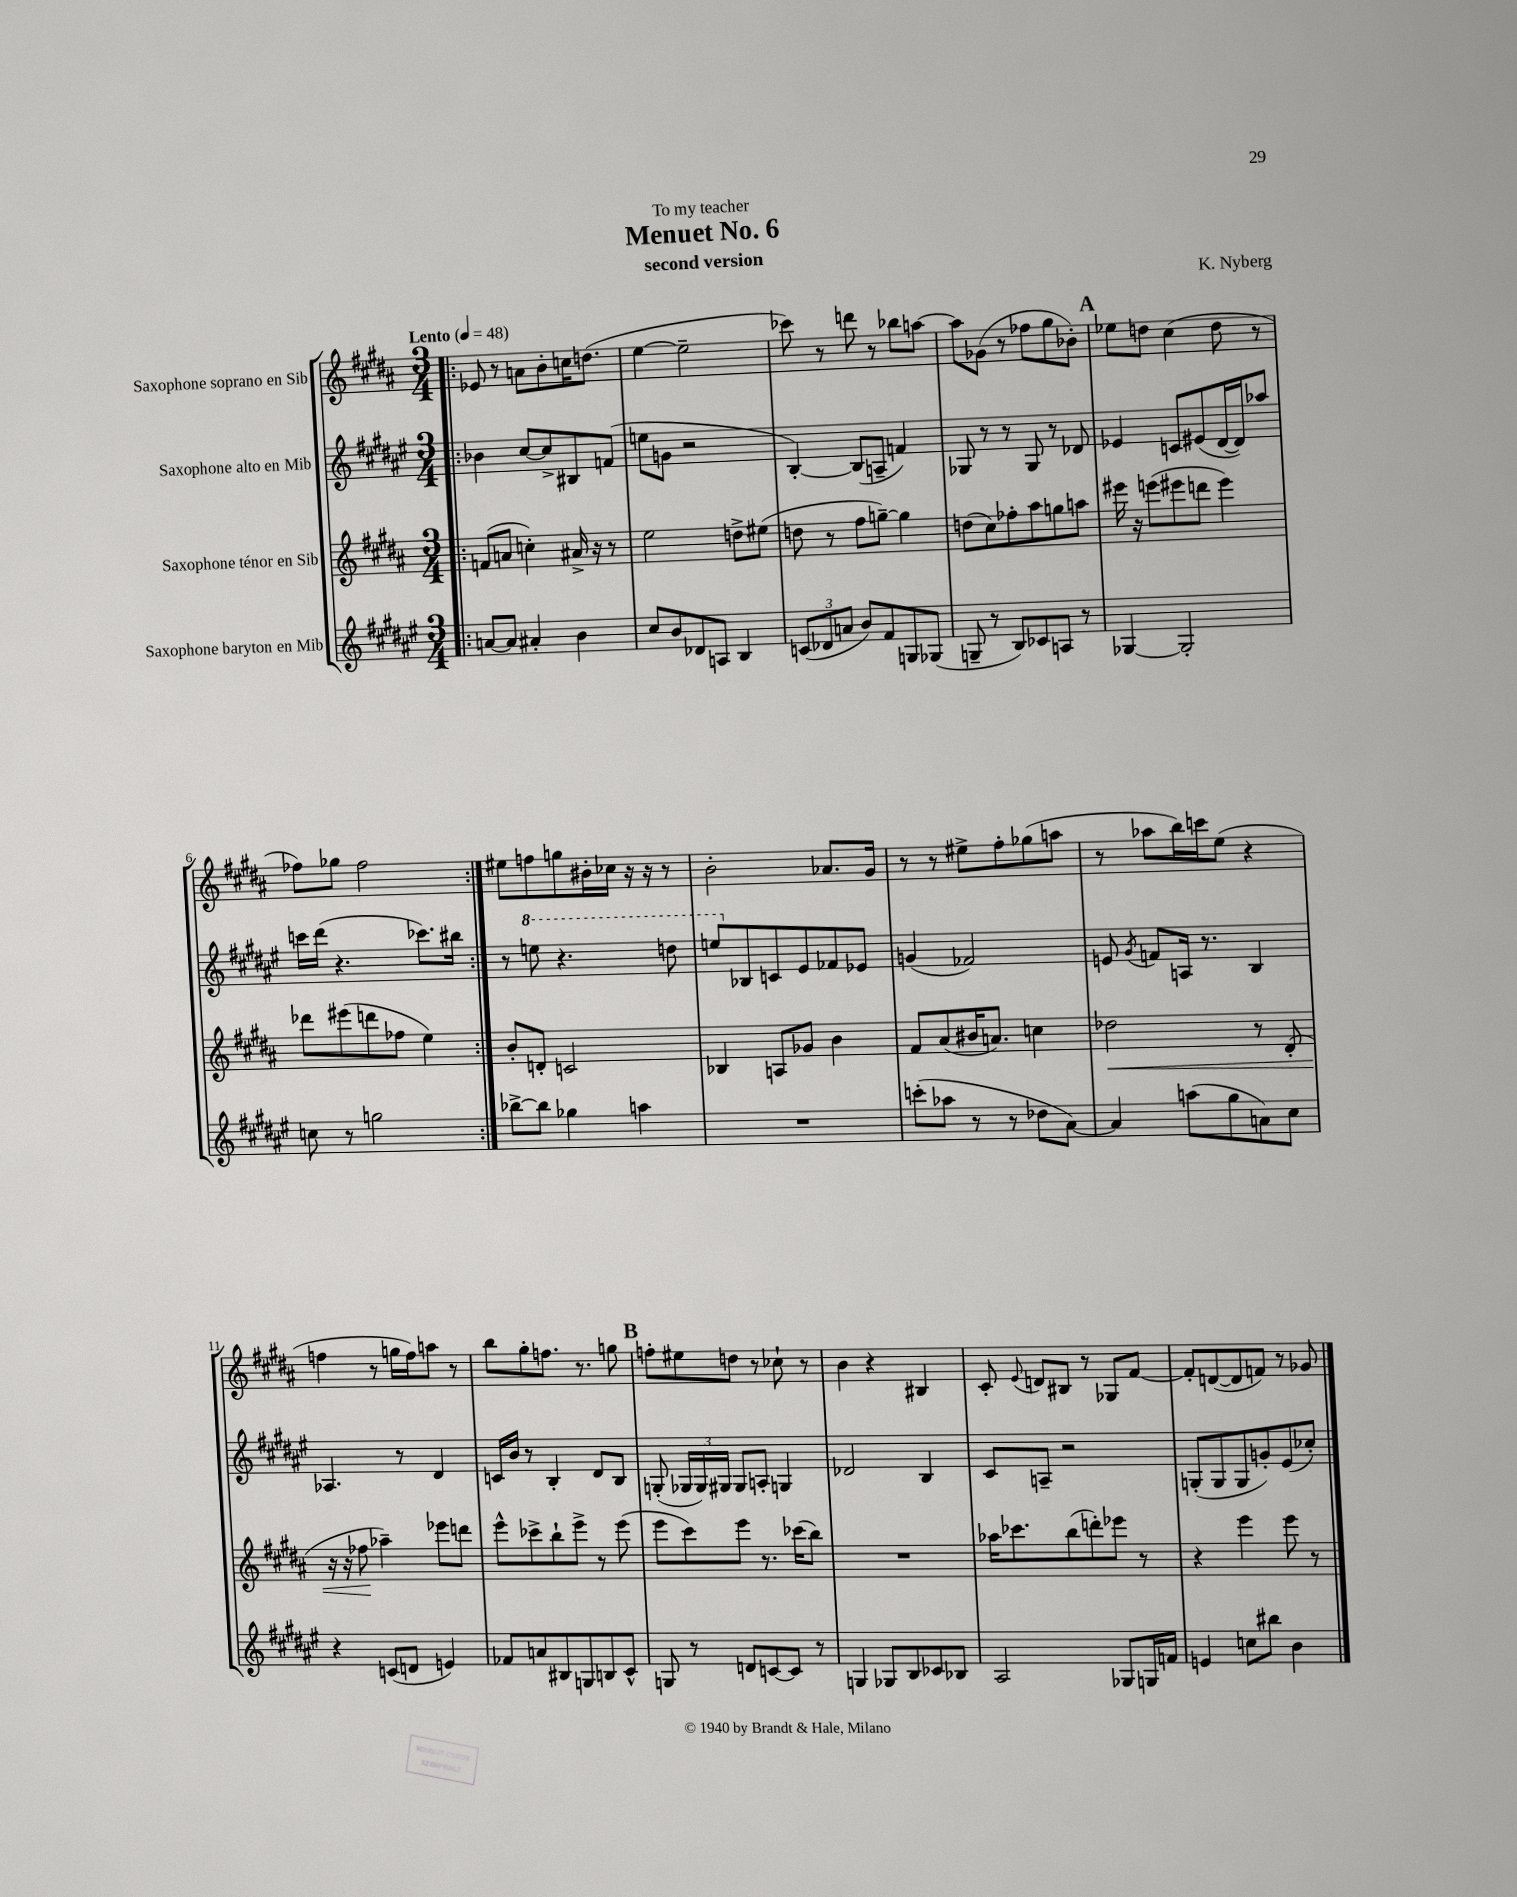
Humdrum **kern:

**kern	**kern	**kern	**kern
*staff4	*staff3	*staff2	*staff1
*clefG2	*clefG2	*clefG2	*clefG2
*k[f#c#g#d#a#e#]	*k[f#c#g#d#a#]	*k[f#c#g#d#a#e#]	*k[f#c#g#d#a#]
*M3/4	*M3/4	*M3/4	*M3/4
*MM48	*MM48	*MM48	*MM48
=!|:	=!|:	=!|:	=!|:
[8a	(8f	4b-	8e-
8a]	8a	.	8r
4a#'	4cc')	[8cc#	8a
.	.	8cc#^]	8b'
4b	16a#^	8B#	16cc
.	16r	.	(8.dd
.	8r	(8f	.
=	=	=	=
8cc#	2ee	8ee	[4ee
8b	.	8g	.
8d-	.	2r	2ee~]
8A	.	.	.
4B	8dd^	.	.
.	(8ee#	.	.
=	=	=	=
(12c	8dd	[4B')	8ccc-)
12d-	.	.	.
.	8r	.	8r
12a	.	.	.
8b)	8ff#	(8B]	8ddd
8f#	[8gg~)	8A~	8r
8G	4gg]	4f)	8bb-
(8G-	.	.	[8aa
=	=	=	=
8G~	(8dd	8G-	8aa]
8r	8cc#)	8r	(8g-
8B)	8ff-'	8r	8r
8c-	8aa#	8G-	8ff-
8A	8gg	8r	8gg#
8r	8aa	8d-	8b-')
=	=	=	=
[4G-	16eee#	4e-	8ee-
.	16r	.	.
.	(8eee	.	8dd
2G-']	8eee#	8c	(4cc#
.	8ddd	(8e#	.
.	4eee#)	[16d#	8dd
.	.	16d#])	.
.	.	8aa-	8r
=	=	=	=
8cc	8ddd-	16ccc	8ff-)
.	.	(16ddd#	.
8r	(8eee#	4.r	8gg-
2gg	8ddd	.	2ff-
.	8ff-	.	.
.	4ee)	8.ccc-)	.
.	.	16bb#	.
=:|!	=:|!	=:|!	=:|!
[8bb-^	8b'	8r	8ee#
8bb-]	8d'	8eee	8ff
4gg-	2c	4.r	8gg
.	.	.	16b#'
.	.	.	16cc-
4aa	.	.	16r
.	.	.	16r
.	.	8ddd	8r
=	=	=	=
2.r	4B-	8eee	2b'
.	.	8B-	.
.	8A	8c	.
.	8g-	8e#	.
.	4b	8f-	8.a-
.	.	8e-	.
.	.	.	16g#
=	=	=	=
(8ccc'	8f#	(4g	8r
8aa-	(8a#	.	8r
8r	16b#	2f-)	8ee#^
.	8.a)	.	.
8r	.	.	8ff#'
8dd-	4cc	.	(8gg-
[8a#)	.	.	8aa
=	=	=	=
4a#]	2dd-	8e	8r
.	.	8qg#	.
.	.	8f	8aa-
(8aa	.	16A	16bb)
.	.	8.r	16ccc
8gg#	.	.	(8ee
8a)	8r	4B	4r
8cc#	(8d#'	.	.
=	=	=	=
4r	16r	4.A-	4ff
.	16r	.	.
.	8ff-	.	.
(8c	4aa-~)	.	8r
8d	.	8r	16gg
.	.	.	16ff)
4e)	8eee-	4d#	8aa
.	8ddd	.	8r
=	=	=	=
8f-	8eee^^	16c	8bb
.	.	16b	.
8a	8ccc-^	8r	8gg#'
8B#	8bb`	4B'	8.ff
8G	8eee^	.	.
.	.	.	8.r
8B	8r	8d#	.
8c#^^	(8eee	8B	8gg
=	=	=	=
8G	8eee	(8G'	8ff'
8r	8ccc#)	24G-	8ee#
.	.	24G-)	.
.	.	24G#	.
8d	8eee	8G#	8dd
[8c	8.r	8A'	8r
8c]	.	4G	8cc-`
.	(16ccc-	.	.
8r	8bb)	.	8r
=	=	=	=
4G	2.r	2d-	4b
8G-	.	.	4r
8B	.	.	.
8c-	.	4B	4B#
8B-	.	.	.
=	=	=	=
2A#	16aa-	8c#	8c#'
.	8.ccc-	.	.
.	.	.	8qqe
.	.	8A~	8d
.	(8bb	2r	8B#
.	8ddd')	.	8r
8G-	8eee-	.	8G-
16G	8r	.	[8f#
16f	.	.	.
=	=	=	=
4e	4r	(8G'	8f#']
.	.	8G	([8d
8cc	4eee	8G	8d]
8bb#	.	8g')	8f)
4b	8eee	(8e#	8r
.	8r	8cc-')	8g-
==	==	==	==
*-	*-	*-	*-
